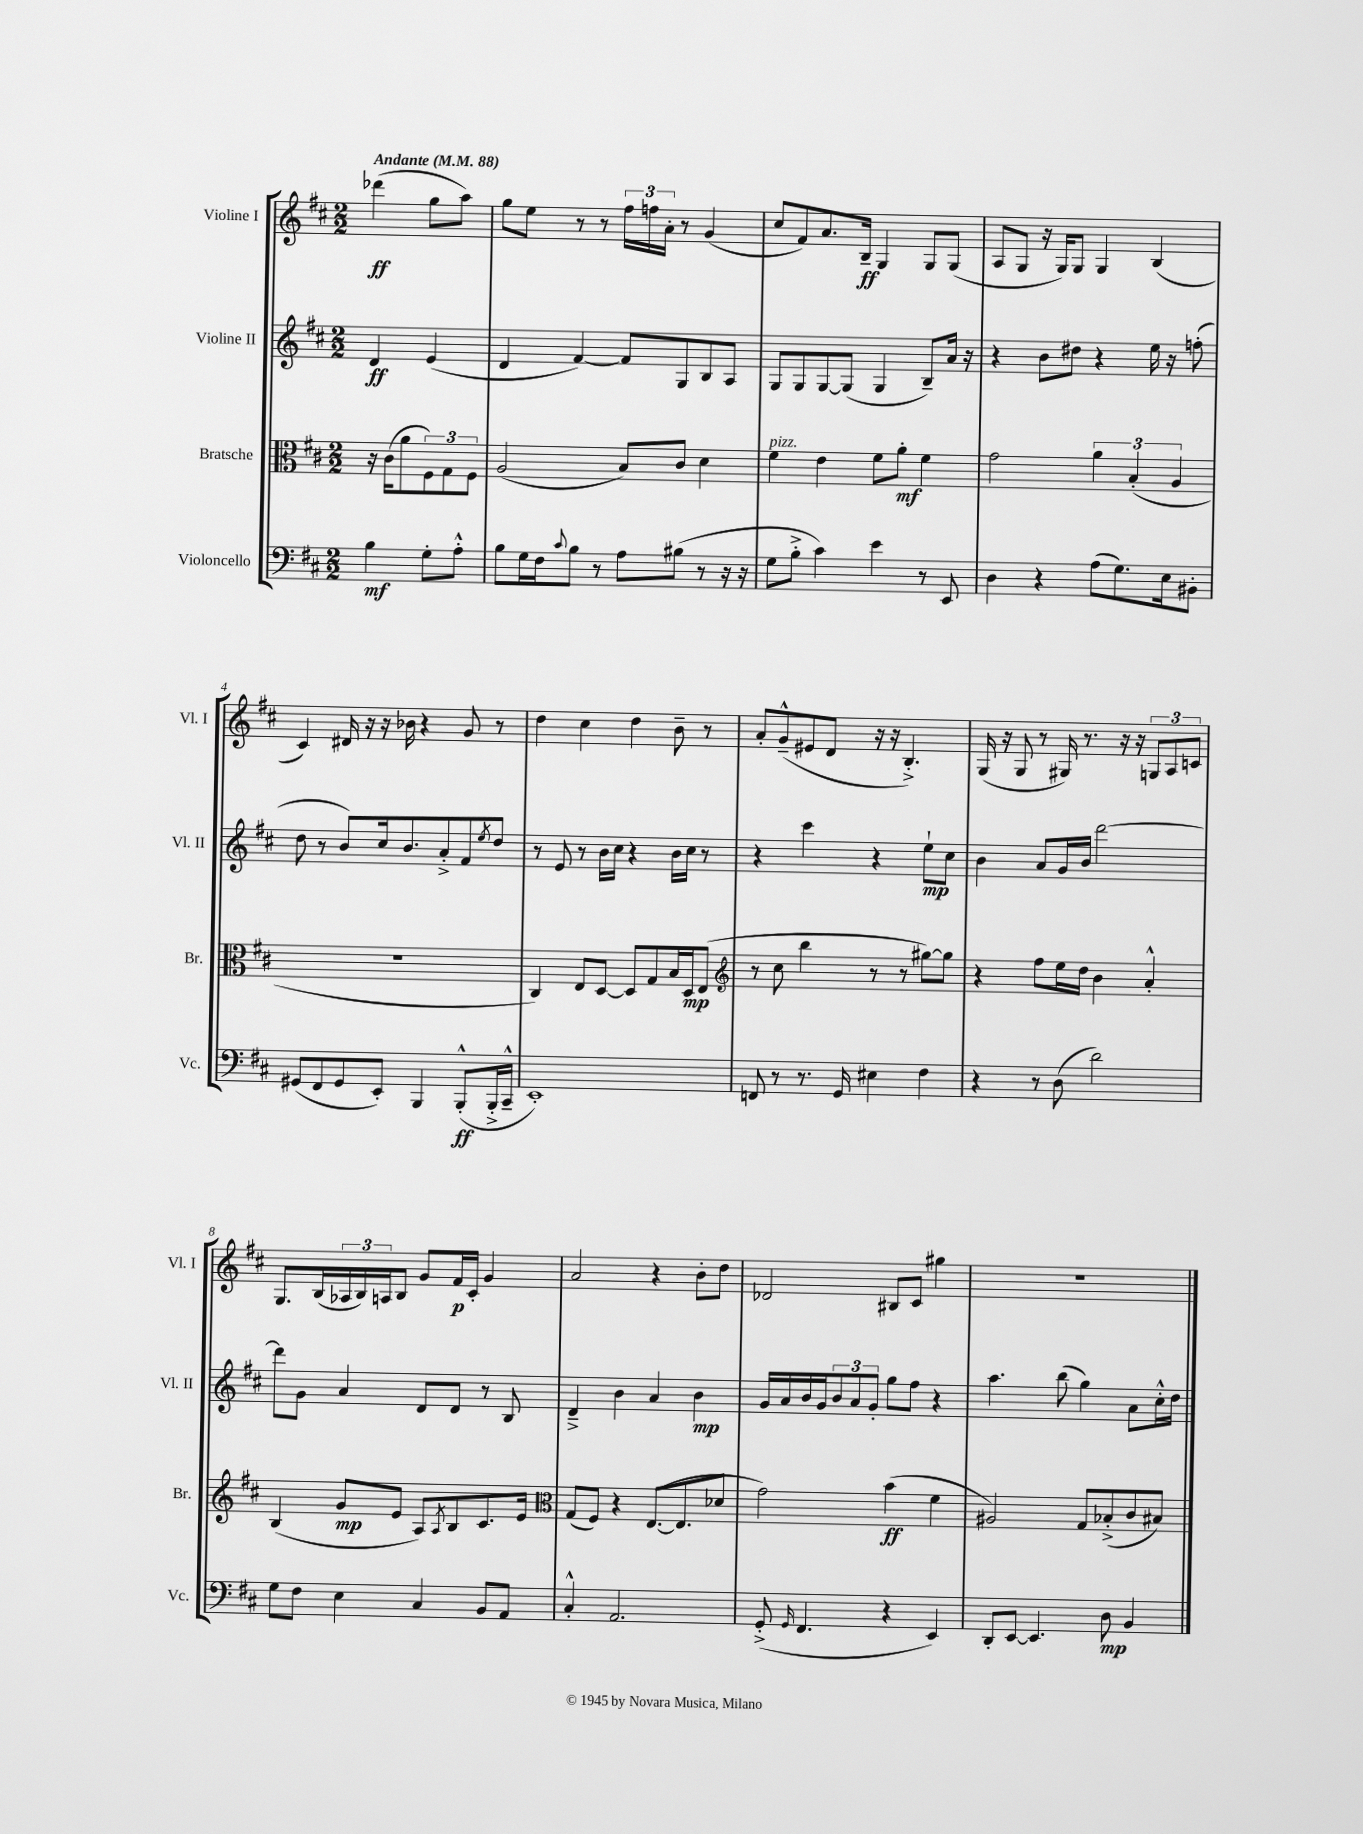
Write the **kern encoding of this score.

**kern	**kern	**kern	**kern
*staff4	*staff3	*staff2	*staff1
*clefF4	*clefC3	*clefG2	*clefG2
*k[f#c#]	*k[f#c#]	*k[f#c#]	*k[f#c#]
*M2/2	*M2/2	*M2/2	*M2/2
*MM88	*MM88	*MM88	*MM88
4B\	16r	4d/	(4ddd-\
.	(16c#\LK	.	.
.	8a\	.	.
8G'\L	12F#\)	(4e/	8gg\L
.	12G\	.	.
8A'^^\J	.	.	8aa\J)
.	12F#\J	.	.
=	=	=	=
8B\L	(2A/	4d/	8gg\L
16G\L	.	.	8ee\J
16F#\J	.	.	.
8qqc#/	.	.	.
8B\J	.	[4f#/)	8r
8r	.	.	8r
8A\L	8B/L)	8f#/]L	24ff#\LL
.	.	.	24ff\
.	.	.	24a'\JJ
(8B#\J	8c#/J	8G/	8r
8r	4d\	8B/	(4g/
16r	.	8A/J	.
16r	.	.	.
=	=	=	=
8G\L	4f#\	8G/L	8cc#/L
8B'^\J	.	8G/	8f#/)
4c#\)	4e\	[8G/	8.a/
.	.	(8G/]J	.
.	.	.	16B~/Jk
4e\	8f#\L	4G/	4G/
.	8a'\J	.	.
8r	4f#\	8B~/L)	8G/L
8EE/	.	16a/Jk	(8G/J
.	.	16r	.
=	=	=	=
4D\	2g\	4r	8A/L
.	.	.	8G/J
4r	.	8b\L	16r
.	.	.	16G/LK)
.	.	8dd#\J	8G/J
(8A\L	6a\	4r	4G/
8.G\)	.	.	.
.	(6B'/	.	.
.	.	16ee\	(4B/
16E\k	.	16r	.
.	6A/	.	.
8BB#'\J	.	(8ff'\	.
=	=	=	=
(8GG#/L	1r	8dd\	4c#/)
8FF#/	.	8r	.
8GG#/	.	8b/L)	16d#/
.	.	.	16r
8EE'/J)	.	16cc#/k	16r
.	.	8.b/	16b-\
4BBB/	.	.	4r
.	.	8a'^/	.
(8BBB'^^/L	.	8f#/	8g/
.	.	8qee/	.
16BBB'^/L	.	8dd/J	8r
16CC#~^^/JJ	.	.	.
=	=	=	=
1EE')	4C#/)	8r	4dd\
.	.	8e/	.
.	8E/L	8r	4cc#\
.	[8D/J	16b\LL	.
.	.	16cc#\JJ	.
.	8D/]L	4r	4dd\
.	8G/	.	.
.	16B/L	16b\LL	8b~\
.	16D/J	16cc#\JJ	.
.	(8E/J	8r	8r
=	=	=	=
*	*clefG2	*	*
8FF/	8r	4r	8a'/L
8r	8cc#\	.	(8g~^^/
8.r	4bb\	4ccc#\	8e#/
.	.	.	8d/J
16GG/	.	.	.
4E#\	8r	4r	16r
.	.	.	16r
.	8r	.	4.B'^/)
4F#\	[8gg#\L)	8ee`\L	.
.	8gg#\]J	8cc#\J	.
=	=	=	=
4r	4r	4b\	(16G/
.	.	.	16r
.	.	.	8G/
8r	8ff#\L	8a/L	8r
(8D\	16ee\L	16g/L	16G#/)
.	16dd\JJ	16b/JJ	8.r
2d\)	4b\	[2ddd\	.
.	.	.	16r
.	.	.	16r
.	4a'^^/	.	12G/L
.	.	.	12A/
.	.	.	12c/J
=	=	=	=
8G\L	(4B/	8ddd\]L	8.G/L
8F#\J	.	8g\J	.
.	.	.	(16B/L
4E\	8g/L	4a/	24A-/
.	.	.	24B/)
.	.	.	24A/J
.	8e/J	.	8B/J
4C#/	8A/L)	8d/L	8g/L
.	8qA/	.	.
.	8B/	8d/J	16f#/L
.	.	.	16c#'/JJ
8BB/L	8.c#/	8r	4g/
8AA/J	.	8B/	.
.	16e/Jk	.	.
=	=	=	=
*	*clefC3	*	*
4C#'^^/	(8G/L	4d~^/	2a/
.	8F#/J)	.	.
2.AA/	4r	4b\	.
.	([8.E/L	4a/	4r
.	8.E/]	.	.
.	.	4b\	8b'\L
.	8d-/J	.	8dd\J
=	=	=	=
(8GG'^/	2g\)	16g/LL	2d-/
.	.	16a/	.
16qqGG/	.	.	.
4.FF#/	.	16b/	.
.	.	16g/J	.
.	.	12b/	.
.	.	12a/	.
.	.	12g'/J	.
4r	(4b\	8gg\L	8B#/L
.	.	8ff#\J	8c#/J
4EE/)	4f#\	4r	4gg#\
=	=	=	=
8DD'/L	2A#/)	4.aa\	1r
[8EE/J	.	.	.
4.EE/]	.	.	.
.	.	(8bb\	.
.	8G/L	4gg\)	.
8D\	(8B-'^/	.	.
4BB/	8c#/	8a\L	.
.	8B#/J)	16cc#'^^\L	.
.	.	16dd\JJ	.
==	==	==	==
*-	*-	*-	*-
